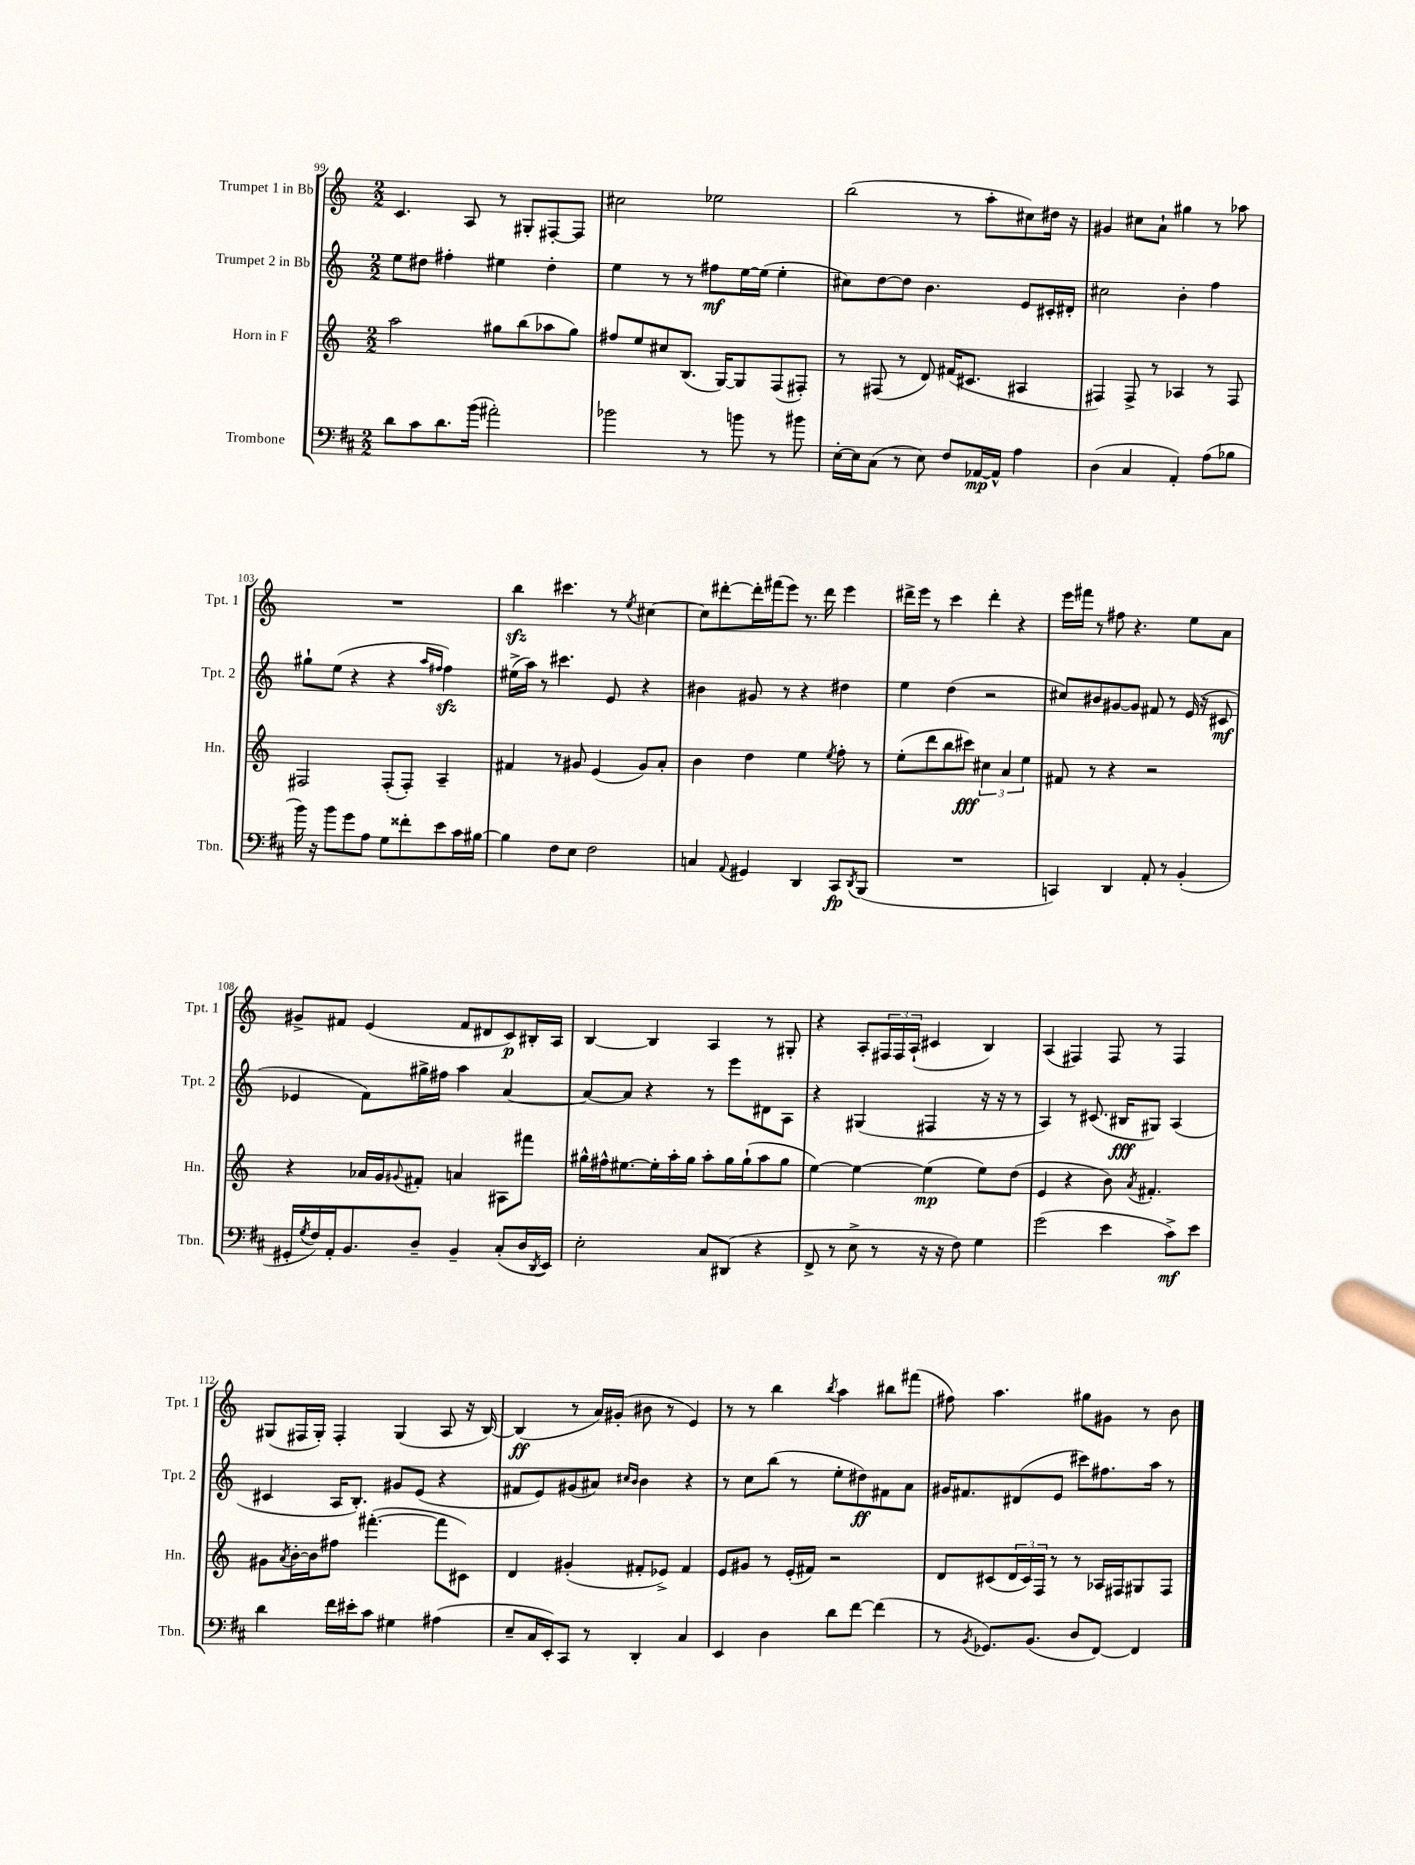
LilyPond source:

<<
\new StaffGroup <<
\new Staff = "s0" \with { instrumentName = "Trumpet 1 in Bb" shortInstrumentName = "Tpt. 1" } {
    \clef treble \key c \major \numericTimeSignature \time 2/2
    c'4. a8 r8 gis8-. fis8~-. fis8 |
    cis''2 ees''2 |
    b''2( r8 a''8-. cis''8) dis''16 r16 |
    gis'4 cis''8 a'8-! gis''4 r8 aes''8 |
    R1 |
    b''4\sfz cis'''4. r8 \acciaccatura { e''8 } cis''4~ |
    cis''8 dis'''8~-. dis'''16-. fis'''16( e'''8) r8. dis'''16 e'''4 |
    dis'''16-> e'''16 r8 c'''4 dis'''4-. r4 |
    e'''16 fis'''16 r8 fis''8 r4. e''8 a'8 |
    gis'8-> fis'8 e'4( fis'8 dis'8 c'8\p) bis16-. a16 |
    b4~ b4 a4 r8 gis8-. |
    r4 a8-. \tuplet 3/2 { fis16 fis16 a16-!( } cis'4 b4) |
    a4( fis4) fis8 r8 fis4 |
    gis8( fis16 gis16-.) fis4-. gis4( a8 r16 b16~) |
    b4\ff( r8 a'16) gis'16-.( bis'8 r8 e'4) |
    r8 r8 b''4 \acciaccatura { b''8 } a''4 bis''8 fis'''8( |
    fis''8) a''4. gis''8 gis'8 r8 b'8 \bar "|." |
}
\new Staff = "s1" \with { instrumentName = "Trumpet 2 in Bb" shortInstrumentName = "Tpt. 2" } {
    \clef treble \key c \major \numericTimeSignature \time 2/2
    e''8 dis''8 fis''4-. eis''4 dis''4-. |
    e''4 r8 r8 fis''8\mf e''16~ e''16( e''4-. |
    cis''8) d''8~ d''8 b'4. e'8 cis'16-. dis'16-. |
    cis''2 b'4-. f''4 |
    gis''8-! e''8( r4 r4 \grace { a''16 fis''16 } fis''4\sfz) |
    eis''16->( a''16) r8 cis'''4. e'8 r4 |
    bis'4 gis'8 r8 r4 dis''4 |
    e''4 d''4( r2 |
    cis''8) bis'8 gis'8~ gis'8 fis'8 r8 e'16( r16 cis'8\mf |
    ees'4 f'8) gis''16-> fis''16 a''4 a'4~ |
    a'8~ a'8 r4 r8 e'''8 dis'8 a8 |
    r4 gis4( fis4 r16 r16 r8 |
    a4) r8 cis'8.( bis16\fff gis8) a4( |
    cis'4 a16 b8.-.) gis'8 e'8( r4 |
    fis'8 e'8) gis'8( ais'8) \grace { cis''16 b'16 } b'4 r4 |
    r8 c''8 b''8( r8 e''8-. dis''8\ff) fis'8 a'8 |
    gis'16 fis'8. dis'8( e'8 cis'''8) fis''8. a''16 r8 \bar "|." |
}
\new Staff = "s2" \with { instrumentName = "Horn in F" shortInstrumentName = "Hn." } {
    \clef treble \key c \major \numericTimeSignature \time 2/2
    a''2 gis''8 b''8( aes''8 gis''8) |
    fis''8 e''8 cis''8 b8.( g16~) g8 f8( fis8-.) |
    r8 fis8( r8 d'8) fis'16( cis'8. ais4 |
    fis4) fis8-> r8 aes4 r8 fis8 |
    fis2 fis8-.( fis8-.) a4-- |
    fis'4 r8 gis'8 e'4( gis'8) a'8-. |
    b'4 d''4 e''4 \acciaccatura { e''8 } f''8-. r8 |
    e''8-.( d'''8 b''8 cis'''8\fff) \tuplet 3/2 { cis''4 a'4 e''4 } |
    fis'8 r8 r4 r2 |
    r4 aes'16 g'16 \appoggiatura { gis'8 } fis'8-. a'4 ais8 fis'''8 |
    gis''16-^ fis''16-^ eis''8.~ eis''16-. a''16-. gis''16 a''8-. gis''16 gis''16-!( a''8 gis''8 |
    e''4~) e''4~ e''4\mp( e''8) d''8( |
    e'4 r4 b'8) \acciaccatura { a'8 } fis'4.-. |
    gis'8 \acciaccatura { a'8 } b'16~-. b'16 fis''8 fis'''4.~-.( fis'''8 cis'8) |
    d'4 gis'4-.( fis'8-. ees'8->) fis'4 |
    e'8 gis'8 r8 e'16-.( fis'16) r2 |
    d'8 cis'8( \tuplet 3/2 { d'16 cis'16) f16 } r8 r8 aes16 fis16 gis8 fis8 \bar "|." |
}
\new Staff = "s3" \with { instrumentName = "Trombone" shortInstrumentName = "Tbn." } {
    \clef bass \key d \major \numericTimeSignature \time 2/2
    d'8 cis'8 d'8. b'16( ais'2-.) |
    bes'2 r8 b'8 r8 bis'8 |
    e16~-. e16 cis8( r8 e8) fis8 aes,16~\mp aes,16-^ a4 |
    d4( cis4 a,4-.) a8( bes8 |
    b'16) r16 b'8 g'8 a8 g8 fisis'8-. e'8 cis'16 bis16~ |
    bis4 fis8 e8 fis2 |
    c4 \appoggiatura { a,8 } gis,4 d,4 cis,8\fp \acciaccatura { d,8 } b,,8( |
    R1 |
    c,4) d,4 a,8-. r8 b,4-.( |
    gis,16-. \acciaccatura { g8 } fis16) a,16-. b,8. d8-- b,4-- cis8-.( d16 \acciaccatura { d,8 } e,16) |
    e2-. cis8 dis,8( r4 |
    fis,8-> r8 e8-> r8 r16 r16 fis8) g4 |
    g'2( e'4 cis'8->\mf) e'8 |
    d'4 fis'16 eis'16-. cis'8 gis4 ais4( |
    e8-- cis16 e,16-.) cis,8 r8 d,4-. cis4 |
    e,4 d4 d'8 fis'8~ fis'4( |
    r8 \acciaccatura { b,8 } ges,8.) b,8.( d8 fis,8~) fis,4 \bar "|." |
}
>>
>>
\layout { \context { \Score currentBarNumber = #99 } }
